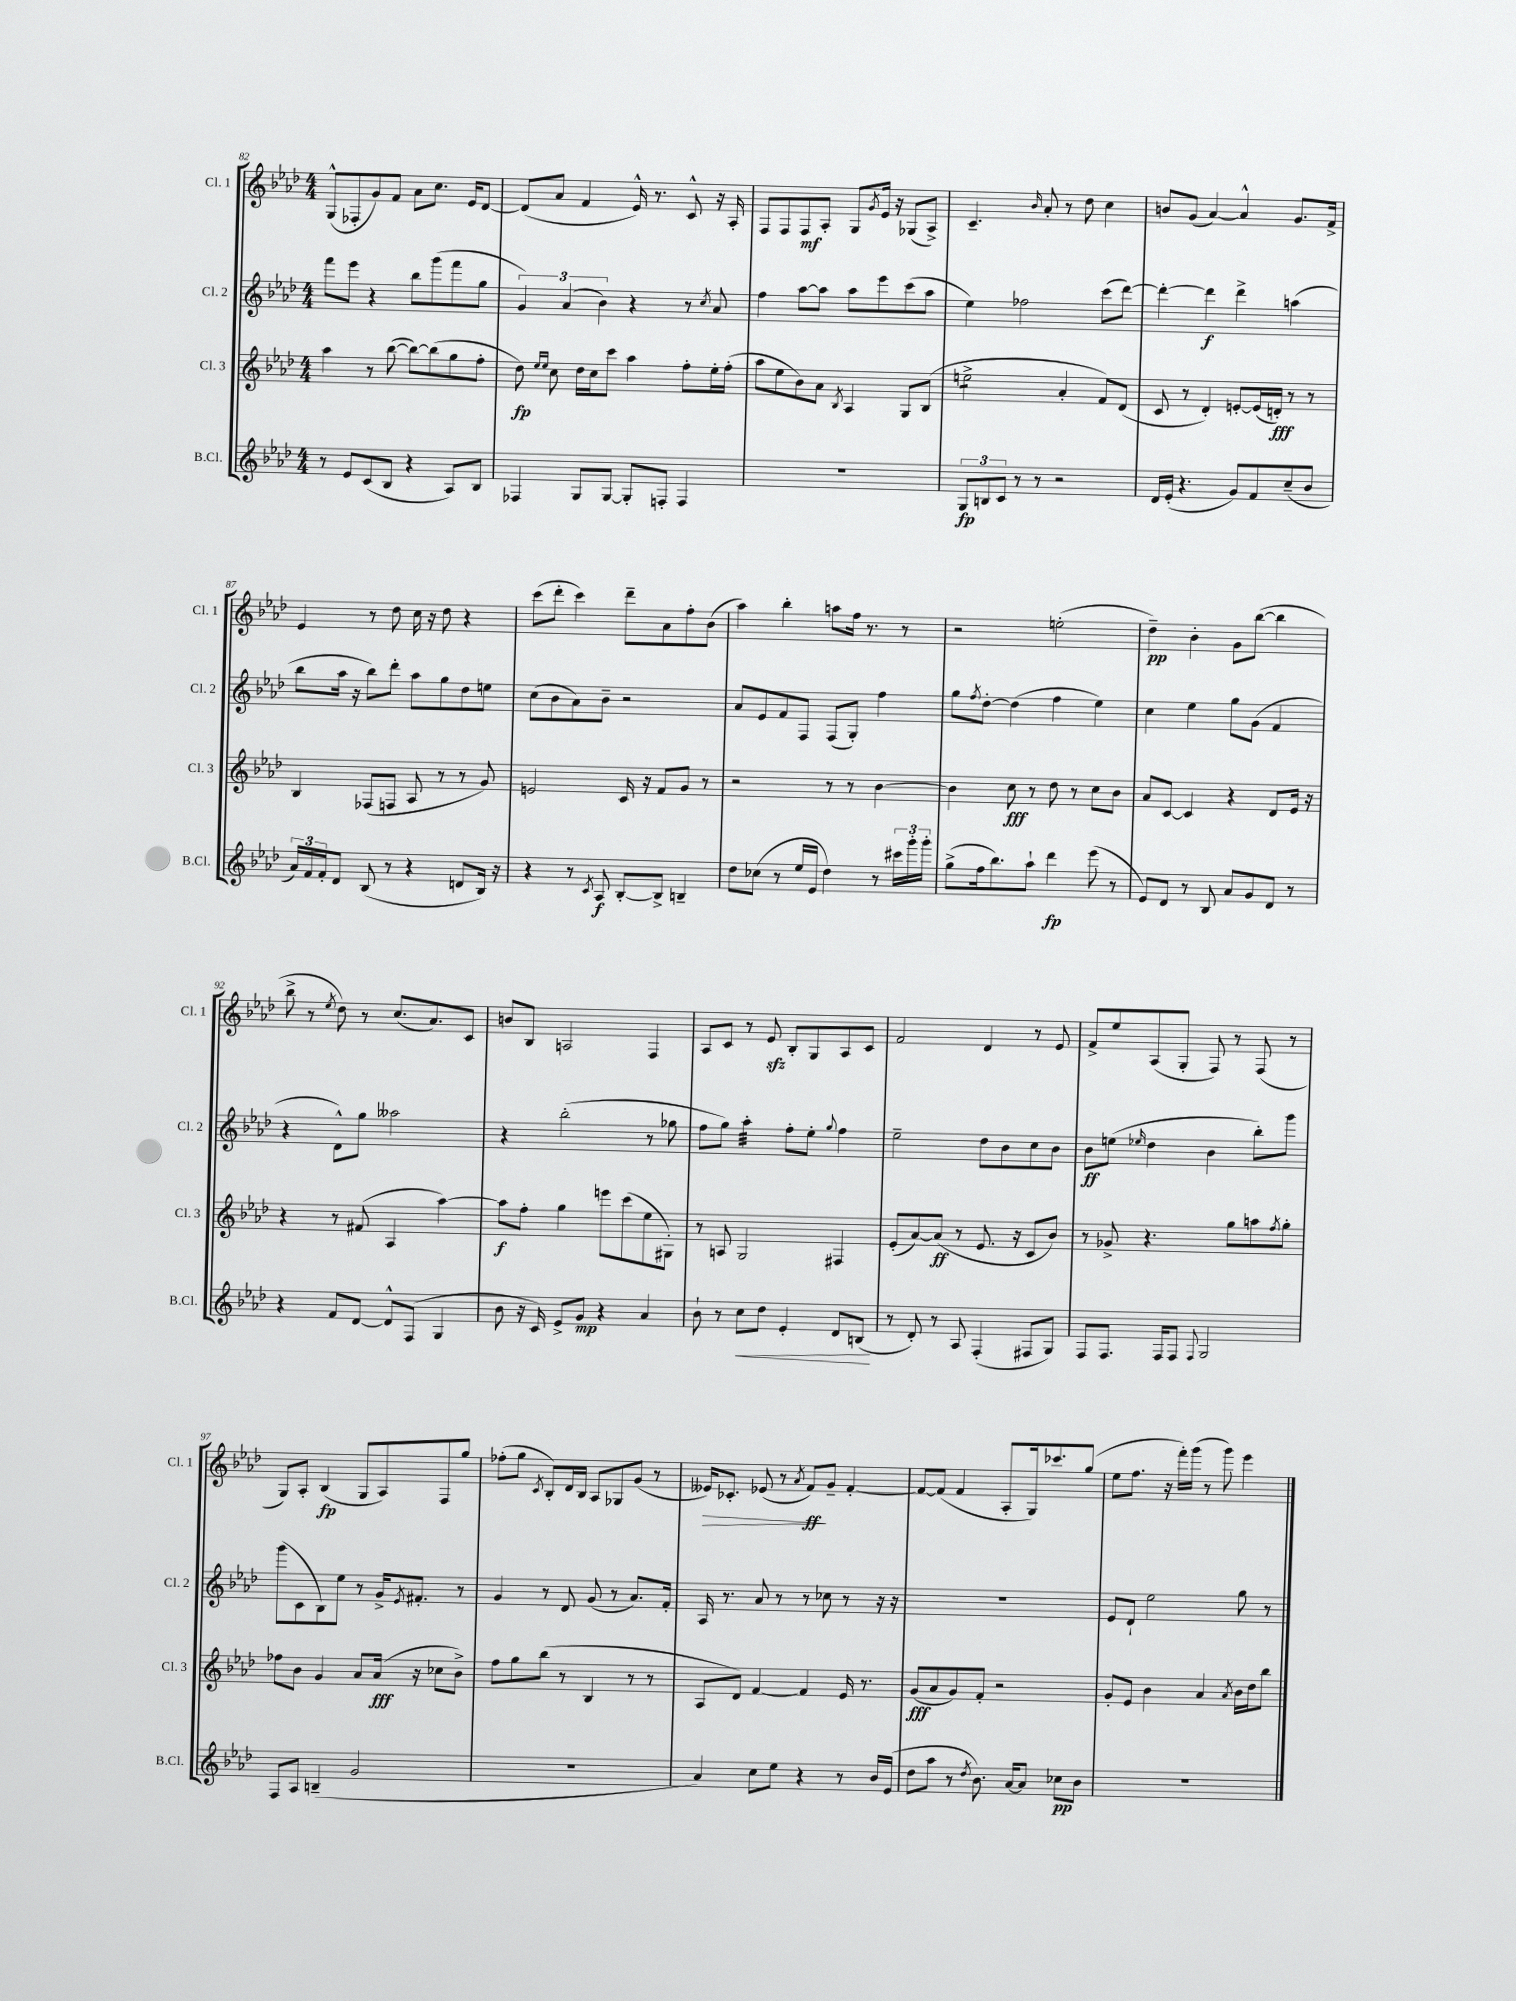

**kern	**kern	**kern	**kern
*staff4	*staff3	*staff2	*staff1
*clefG2	*clefG2	*clefG2	*clefG2
*k[b-e-a-d-]	*k[b-e-a-d-]	*k[b-e-a-d-]	*k[b-e-a-d-]
*M4/4	*M4/4	*M4/4	*M4/4
8r	4aa-	8fff	(8G^^
8e-	.	8eee-	8F-'
(8c	8r	4r	8g)
8B-	([8bb-	.	8f
4r	8bb-_)	8bb-	8a-
.	(8bb-]	(8ggg	8.cc
8A-)	8gg	8fff	.
.	.	.	16e-
8B-	8ff'	8gg	[8d-
=	=	=	=
4F-	8dd-)	6g)	(8d-]
.	16qqee-	.	.
.	16qqee-	.	.
.	8cc	.	8a-
.	.	(6a-	.
8G	16dd-	.	4f
.	16cc	.	.
.	.	6b-)	.
[8G	8ccc	.	.
8G']	4aa-	4r	16e-^^)
.	.	.	8.r
8F'	.	.	.
4F	8ff'	8r	8c^^
.	.	8qcc	.
.	16ee-'	8a-	16r
.	(16ff'	.	16A-'
=	=	=	=
1r	8aa-	4ff	8F
.	8ee-	.	8F
.	8b-)	[8aa-	8F
.	8a-	8aa-]	8A-'
.	8qB-	.	.
.	4A-	8aa-	8G
.	.	.	8qg
.	.	8eee-	16e-
.	.	.	16r
.	8G	(8ccc	(8G-
.	(8B-	8aa-	8A-^)
=	=	=	=
12G	2ee^	4ee-)	4.c~
12B	.	.	.
12c	.	.	.
8r	.	2ff-	.
.	.	.	16qqb-
8r	.	.	8a-'
2r	4a-'	.	8r
.	.	.	8dd-
.	8f)	(8ccc	4cc
.	(8d-	[8ddd-)	.
=	=	=	=
16d-	8c	4ddd-'_	8b
(16e-'	.	.	.
4.r	8r	.	(8g
.	4d-')	4ddd-]	[4a-)
8g)	[8e'	4ddd-^	4a-^^]
8f	(16e]	.	.
.	16d')	.	.
(8cc~	8r	(4aa	8.g
8b-	8r	.	.
.	.	.	16f^
=	=	=	=
24a-)	4B-	8bb-	4e-
24f	.	.	.
24f'	.	.	.
8d-	.	16aa-	.
.	.	16r	.
(8B-	(8F-	8bb-)	8r
8r	8F	8ddd-'	8dd-
4r	8A-	8aa-	16cc
.	.	.	16r
.	8r	8gg	8dd-
8d	8r	8dd-	4r
16B-)	8g)	8ee	.
16r	.	.	.
=	=	=	=
4r	2e	(8cc	(8ccc
.	.	8b-	8ddd-'
8r	.	8a-)	4ccc)
8qc	.	.	.
8A-	.	8b-~	.
[8B-'	16c	2r	8ddd-~
.	16r	.	.
8B-^]	8f	.	8a-
4B~	8g	.	8ff'
.	8r	.	(8b-
=	=	=	=
8dd-	2r	8a-	4aa-)
(8cc-	.	8e-	.
8r	.	8f	4bb-'
16ee-	.	8F	.
16e-	.	.	.
4dd-)	8r	(8F	8aa
.	8r	8G')	16ff
.	.	.	8.r
8r	[4b-	4ff	.
24ccc#	.	.	8r
24ggg'	.	.	.
24ggg'	.	.	.
=	=	=	=
(8gg^	4b-]	8gg	2r
.	.	8qff	.
16ff	.	[8dd-'	.
8.bb-)	.	.	.
.	8cc	(4dd-]	.
8aa-`	8r	.	.
4ddd-	8dd-	4ff	(2ee'
.	8r	.	.
(8eee-	8cc	4ee-)	.
8r	8b-	.	.
=	=	=	=
8e-)	8a-	4cc	4dd-~)
8d-	[8c	.	.
8r	4c]	4ee-	4b-'
8B-	.	.	.
8a-	4r	8gg	8g
8g	.	(8g	([8bb-
8d-	8d-	4f	4bb-]
8r	16e-	.	.
.	16r	.	.
=	=	=	=
4r	4r	4r	8bb-^
.	.	.	8r
.	.	.	8qee-
8f	8r	8d-^^)	8dd-)
[8d-	(8f#	8gg	8r
8d-^^]	4A-	2aa--	(8.cc
(8F	.	.	.
.	.	.	8.a-)
4G	[4aa-)	.	.
.	.	.	8c
=	=	=	=
8b-	8aa-]	4r	8b
16r	8ff'	.	8B-
16c)	.	.	.
8e-^	4gg	(2bb-'	2A
8g	.	.	.
4r	8eee	.	.
.	(8ccc	.	.
4a-	8ee-	8r	4F
.	8G#')	8gg-	.
=	=	=	=
8b-`	8r	8ff	8A-
8r	8A	8gg)	8c
8cc	2G	4aa-'	8r
8dd-	.	.	8e-
4e-'	.	8ff'	8B-'
.	.	8ee-'	8G
.	.	8qqgg	.
8d-	4F#	4ff	8A-
(8B	.	.	8c
=	=	=	=
8r	(8e-'	2ee-~	2f
8d-')	[8a-)	.	.
8r	(8a-]	.	.
8A-	8r	.	.
(4F'	8.e-	8dd-	4d-
.	.	8b-	.
.	16r	.	.
8F#	8c	8cc	8r
8G)	8b-)	8b-	8e-
=	=	=	=
8F	8r	8b-	8f^
8.F	8g-^	(8ee	8ee-
.	.	16qqee-	.
.	4.r	4dd-	(8A-
16F	.	.	.
8F	.	.	8G'
8qqF	.	.	.
2G	.	4b-	8F)
.	8gg	.	8r
.	8aa	8bb-')	(8F
.	8qff	.	.
.	8gg'	8ggg	8r
=	=	=	=
8F	8ff-	(8ggg	8G)
8A-	8b-	8c	8A-'
(4B~	4g	8B-)	(4B-
.	.	8ee-	.
2g	8a-	8r	8G
.	(16a-	16g^	8A-)
.	.	8qe-	.
.	16r	8.f#'	.
.	8cc-	.	8F
.	8b-^)	8r	8gg
=	=	=	=
1r	8ff	4g	(8ff-'
.	8gg	.	8gg
.	.	.	8qc
.	(8bb-	8r	8B-')
.	8r	8d-	16d-
.	.	.	16B-
.	4B-	(8g	8A-
.	.	8r	8G-
.	8r	8.a-)	(8g
.	8r	.	8r
.	.	16f'	.
=	=	=	=
4a-)	8A-	16A-	16e--)
.	.	8.r	8.c-'
.	8d-)	.	.
8cc	[4f	8a-	(8e-
8ee-	.	8r	8r
.	.	.	8qa-
4r	4f]	8r	8f)
.	.	8cc-	8g~
8r	16e-	8r	[4f'
.	8.r	.	.
16b-	.	16r	.
(16e-	.	16r	.
=	=	=	=
8dd-	(8g	1r	8f_
8aa-	8a-	.	(8f]
8r	8g)	.	4f
8qdd-	.	.	.
8.b-)	8f'	.	.
.	2r	.	8A-'
[16a-	.	.	.
8a-]	.	.	16G)
.	.	.	8.ccc-
8cc-	.	.	.
8b-	.	.	(8gg
=	=	=	=
1r	8g'	8e-	8ee-
.	8e-	8d-`	8.ff
.	4b-	2ee-	.
.	.	.	16r
.	.	.	16fff')
.	.	.	(16ggg
.	4a-	.	8r
.	.	.	8ggg)
.	8qa-	.	.
.	16b-	8gg	4eee-
.	16dd-	.	.
.	8bb-	8r	.
==	==	==	==
*-	*-	*-	*-
